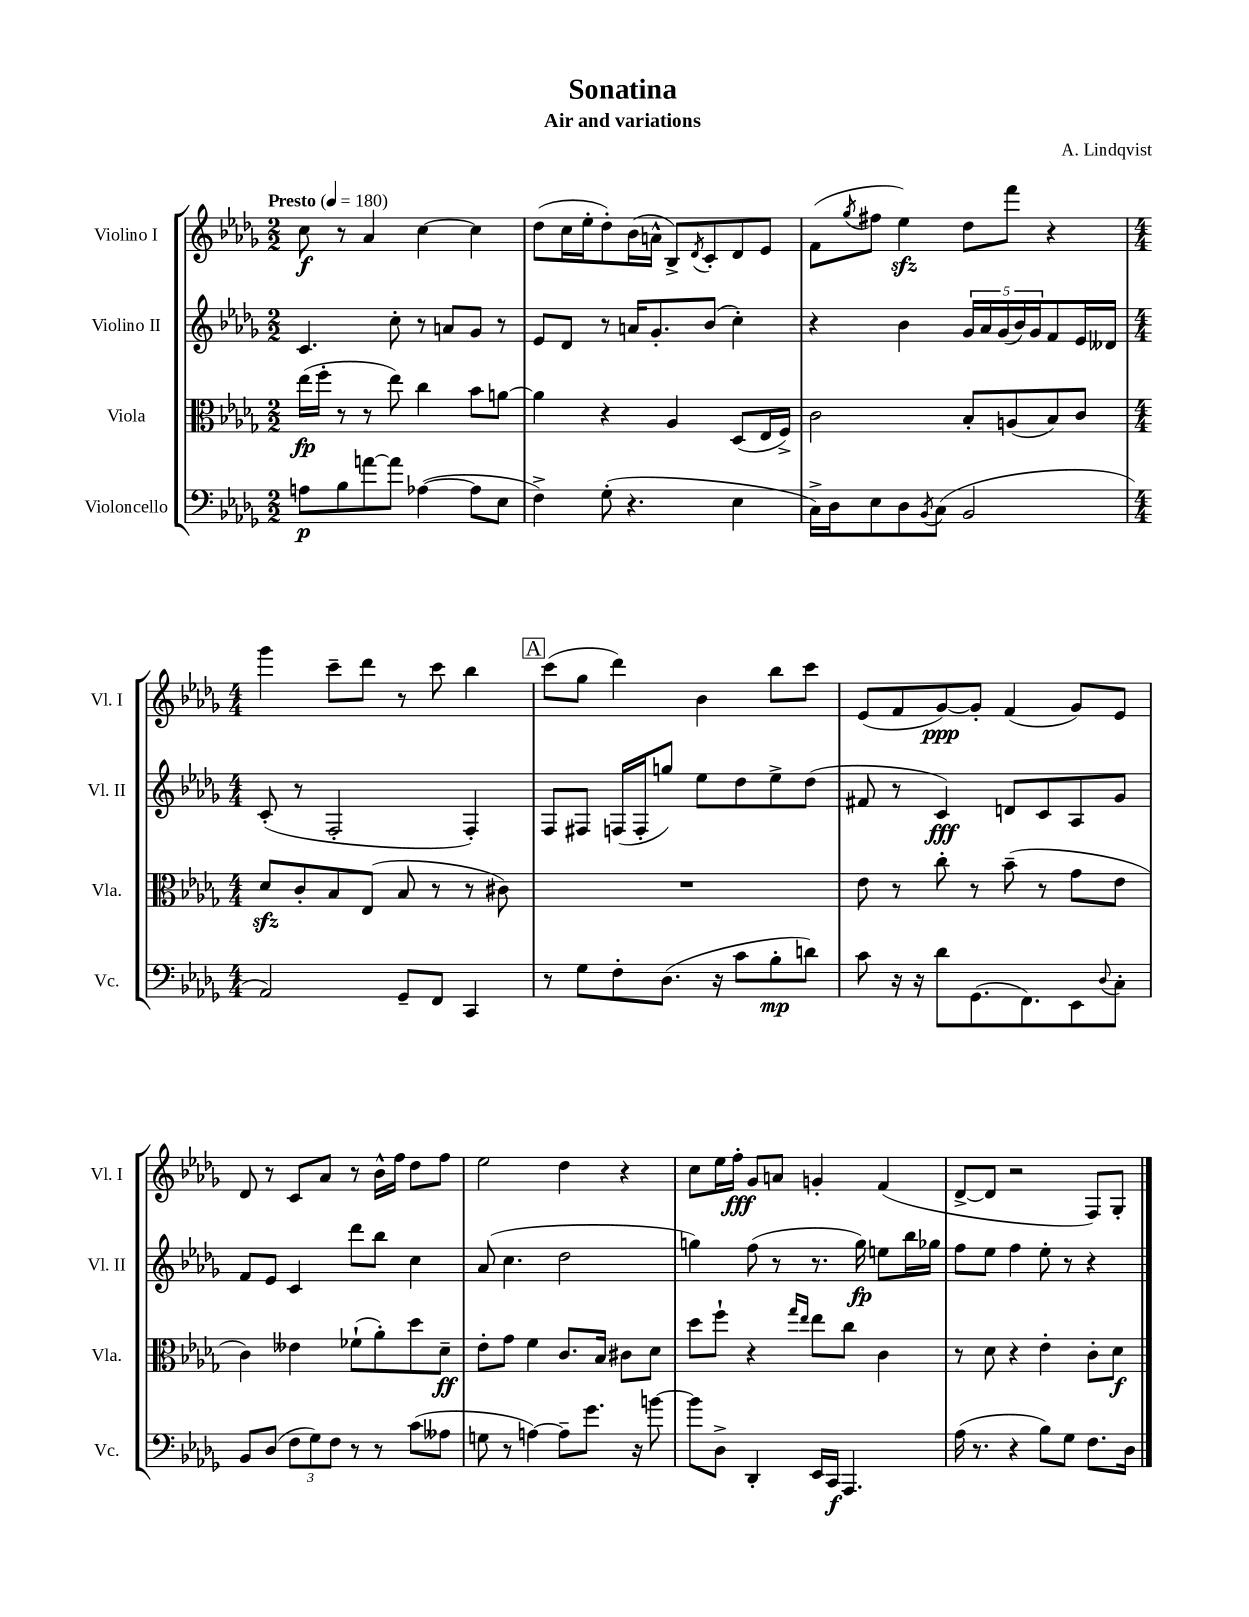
\header { title = "Sonatina" composer = "A. Lindqvist" subtitle = "Air and variations" }
<<
\new StaffGroup <<
\new Staff = "s0" \with { instrumentName = "Violino I" shortInstrumentName = "Vl. I" } {
    \clef treble \key des \major \numericTimeSignature \time 2/2 \tempo "Presto" 4 = 180
    c''8\f r8 aes'4 c''4~ c''4 |
    des''8( c''16 ees''16-. des''8-.) bes'16( a'16-^ bes8->) \acciaccatura { des'8 } c'8-. des'8 ees'8 |
    f'8( \acciaccatura { ges''8 } fis''8 ees''4\sfz) des''8 f'''8 r4 |
    \numericTimeSignature \time 4/4 ges'''4 c'''8-- des'''8 r8 c'''8 bes''4 |
    \mark \markup { \box "A" } c'''8( ges''8 des'''4) bes'4 bes''8 c'''8 |
    ees'8( f'8 ges'8~\ppp) ges'8-. f'4( ges'8) ees'8 |
    des'8 r8 c'8 aes'8 r8 bes'16-^ f''16 des''8 f''8 |
    ees''2 des''4 r4 |
    c''8 ees''16 f''16-.\fff ges'8 a'8 g'4-. f'4( |
    des'8~-> des'8 r2 f8) ges8-. \bar "|." |
}
\new Staff = "s1" \with { instrumentName = "Violino II" shortInstrumentName = "Vl. II" } {
    \clef treble \key des \major \numericTimeSignature \time 2/2
    c'4. c''8-. r8 a'8 ges'8 r8 |
    ees'8 des'8 r8 a'16 ges'8.-. bes'8( c''4-.) |
    r4 bes'4 \tuplet 5/4 { ges'16 aes'16 ges'16( bes'16) ges'16 } f'8 ees'16 deses'16 |
    \numericTimeSignature \time 4/4 c'8-.( r8 f2-. f4-.) |
    \mark \markup { \box "A" } f8 fis8 f16( f16-. g''8) ees''8 des''8 ees''8-> des''8( |
    fis'8 r8 c'4\fff) d'8 c'8 aes8 ges'8 |
    f'8 ees'8 c'4 des'''8 bes''8 c''4 |
    aes'8( c''4. des''2 |
    g''4) f''8( r8 r8. g''16\fp) e''8 bes''16 ges''16 |
    f''8 ees''8 f''4 ees''8-. r8 r4 \bar "|." |
}
\new Staff = "s2" \with { instrumentName = "Viola" shortInstrumentName = "Vla." } {
    \clef alto \key des \major \numericTimeSignature \time 2/2
    ees''16\fp( f''16-. r8 r8 ees''8) c''4 bes'8 a'8~ |
    a'4 r4 aes4 des8( ees16 f16->) |
    c'2 bes8-. a8( bes8) c'8 |
    \numericTimeSignature \time 4/4 des'8\sfz c'8-. bes8 ees8( bes8 r8 r8 cis'8) |
    \mark \markup { \box "A" } R1 |
    ees'8 r8 c''8-. r8 bes'8--( r8 ges'8 ees'8 |
    c'4) eeses'4 fes'8-!( aes'8-.) des''8 des'8--\ff |
    ees'8-. ges'8 f'4 c'8. bes16 cis'8 des'8 |
    des''8 f''8-! r4 \grace { ges''16 ees''16 } ees''8 c''8 c'4 |
    r8 des'8 r4 ees'4-. c'8-. des'8\f \bar "|." |
}
\new Staff = "s3" \with { instrumentName = "Violoncello" shortInstrumentName = "Vc." } {
    \clef bass \key des \major \numericTimeSignature \time 2/2
    a8\p bes8 a'8~ a'8 aes4~( aes8 ees8 |
    f4->) ges8-.( r4. ees4 |
    c16->) des16 ees8 des8 \acciaccatura { bes,8 } c8( bes,2 |
    \numericTimeSignature \time 4/4 aes,2) ges,8-- f,8 c,4 |
    \mark \markup { \box "A" } r8 ges8 f8-. des8.( r16 c'8 bes8-.\mp d'8) |
    c'8 r16 r16 des'8 ges,8.( f,8.) ees,8 \appoggiatura { des8 } c8-. |
    bes,8 des8( \tuplet 3/2 { f8 ges8) f8 } r8 r8 c'8( aeses8 |
    g8 r8 a4~) a8-- ges'8. r16 b'8~ |
    b'8 des8-> des,4-. ees,16 c,16\f aes,,4. |
    aes16( r8. r4 bes8) ges8 f8. des16 \bar "|." |
}
>>
>>
\layout { \context { \Score \remove "Bar_number_engraver" } }
